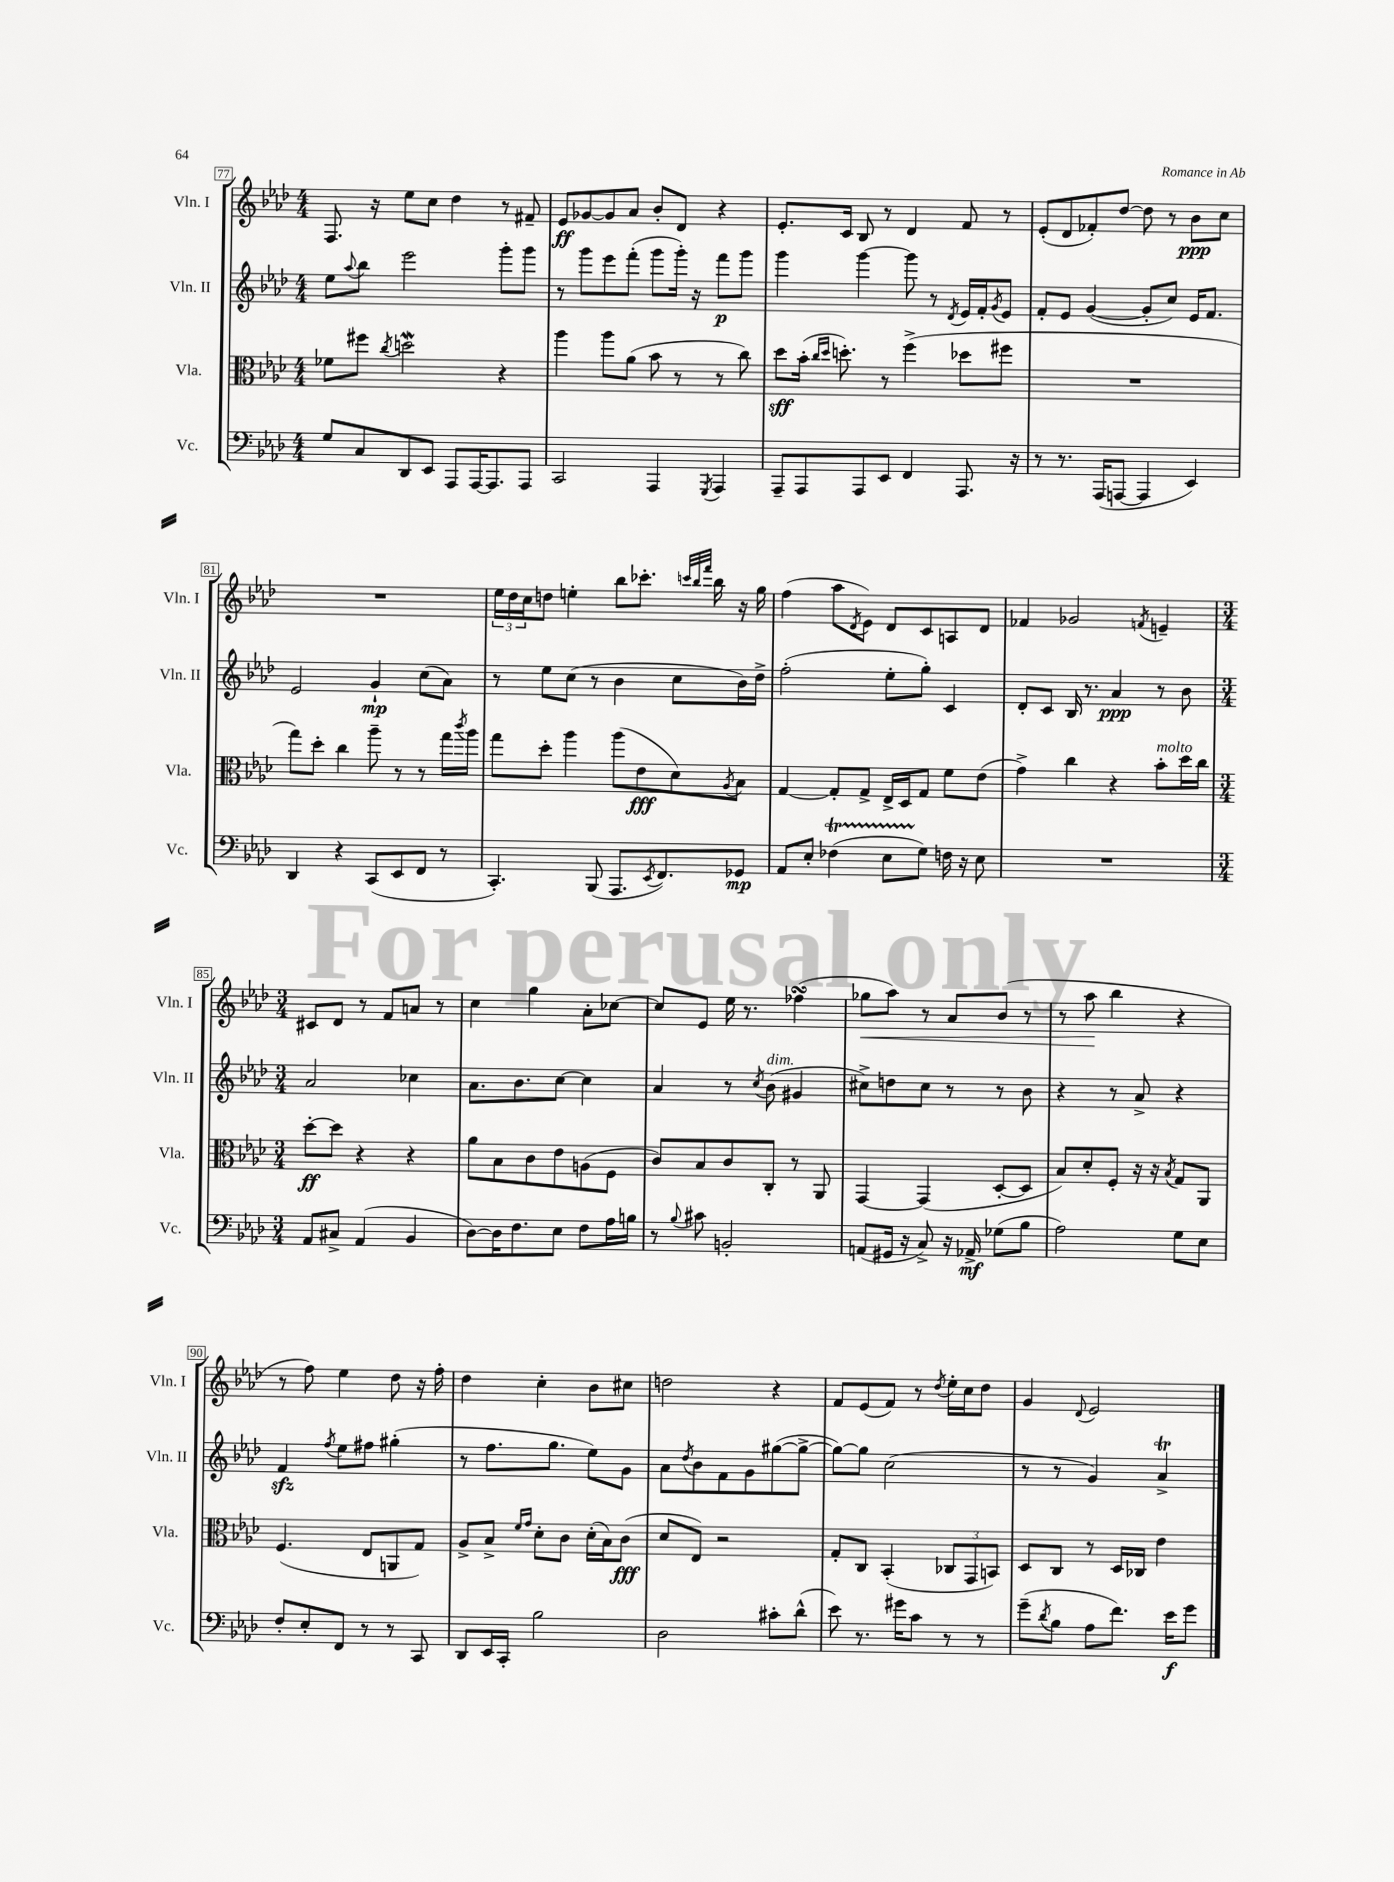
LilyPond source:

<<
\new StaffGroup <<
\new Staff = "s0" \with { instrumentName = "Vln. I" shortInstrumentName = "Vln. I" } {
    \clef treble \key aes \major \numericTimeSignature \time 4/4
    f8. r16 ees''8 c''8 des''4 r8 fis'8-- |
    ees'8\ff ges'8~ ges'8 aes'8 bes'8-. des'8 r4 |
    ees'8.-. c'16 bes8 r8 des'4 f'8 r8 |
    ees'8-.( des'8 fes'8-.) des''8~ des''8 r8 bes'8\ppp c''8 |
    R1 |
    \tuplet 3/2 { ees''16 des''16 c''16 } d''8 e''4-. bes''8 ces'''8.-. \grace { c'''32 bes''32 f'''32 } bes''16 r16 g''16 |
    f''4( aes''8 \acciaccatura { des'8 } ees'8) des'8 c'8 a8 des'8 |
    fes'4 ges'2 \acciaccatura { f'8 } e'4-- |
    \numericTimeSignature \time 3/4 cis'8 des'8 r8 f'8 a'8 r8 |
    c''4 g''4 aes'8-. ces''8~ |
    ces''8 ees'8 ees''16 r8. fes''4\turn( |
    ges''8\< aes''8) r8 aes'8 bes'8( r8 |
    r8 aes''8\! bes''4 r4 |
    r8 f''8) ees''4 des''8 r16 f''16-. |
    des''4 c''4-. bes'8 cis''8 |
    d''2 r4 |
    f'8 ees'8( f'8) r8 \acciaccatura { des''8 } ees''16-. c''16 des''8 |
    g'4 \appoggiatura { des'8 } ees'2 \bar "|." |
}
\new Staff = "s1" \with { instrumentName = "Vln. II" shortInstrumentName = "Vln. II" } {
    \clef treble \key aes \major \numericTimeSignature \time 4/4
    ees''8 \appoggiatura { aes''8 } bes''8 ees'''2 g'''8-. g'''8 |
    r8 g'''8 ees'''8 f'''8-.( g'''8 g'''16-.) r16 f'''8\p g'''8 |
    g'''4 g'''4~ g'''8 r8 \acciaccatura { des'8 } ees'16 f'16-. \acciaccatura { g'8 } ees'8 |
    f'8-. ees'8 g'4~( g'8-. c''8) ees'16 f'8. |
    ees'2 g'4-!\mp c''8( aes'8) |
    r8 ees''8 c''8( r8 bes'4 c''8 bes'16) des''16-> |
    f''2-.( ees''8-. g''8-.) c'4 |
    des'8-. c'8 bes16 r8. aes'4\ppp r8 bes'8 |
    \numericTimeSignature \time 3/4 aes'2 ces''4 |
    aes'8. bes'8. c''8~ c''4 |
    aes'4 r8 \acciaccatura { c''8 } bes'8^\markup { \italic "dim." }( gis'4 |
    cis''8->) d''8 cis''8 r8 r8 bes'8 |
    r4 r8 aes'8-> r4 |
    f'4\sfz \acciaccatura { f''8 } ees''8 fis''8 gis''4-.( |
    r8 f''8. g''8. ees''8) g'8 |
    aes'8 \acciaccatura { des''8 } bes'8 f'8 g'8 gis''8~( gis''8~-> |
    gis''8~) gis''8 c''2( |
    r8 r8 g'4) aes'4->\trill \bar "|." |
}
\new Staff = "s2" \with { instrumentName = "Vla." shortInstrumentName = "Vla." } {
    \clef alto \key aes \major \numericTimeSignature \time 4/4
    fes'8 fis''8 \acciaccatura { c''8 } d''2\mordent r4 |
    aes''4 aes''8 aes'8( bes'8 r8 r8 c''8) |
    des''8\sff bes'16-.( \grace { c''16 des''16 } d''8.-.) r8 f''4->( des''8 fis''8 |
    R1 |
    g''8) des''8-. c''4 aes''8-- r8 r8 g''16 \acciaccatura { c'''8 } aes''16 |
    g''8 des''8-. aes''4 aes''8( ees'8\fff des'8) \acciaccatura { aes8 } bes8 |
    g4~ g8-. g8-> ees16-> des16 g8 f'8 ees'8( |
    g'4->) c''4 r4 bes'8-.^\markup { \italic "molto" } des''16 c''16 |
    \numericTimeSignature \time 3/4 des''8~-.\ff des''8 r4 r4 |
    aes'8 bes8 c'8 ees'8 a8( f8 |
    c'8) bes8 c'8 c8-. r8 aes,8 |
    g,4~ g,4( des8~-. des8 |
    bes8) des'8-. f8-. r16 r16 \acciaccatura { bes8 } g8 aes,8 |
    f4.( ees8 a,8 g8) |
    aes8-> bes8-> \grace { f'16 g'16 } des'8-. c'8 des'16-.( bes16) c'8\fff( |
    des'8 ees8) r2 |
    g8-. c8 bes,4-.( \tuplet 3/2 { ces8 g,8 b,8) } |
    des8 c8 r8 des16 ces16 ees'4 \bar "|." |
}
\new Staff = "s3" \with { instrumentName = "Vc." shortInstrumentName = "Vc." } {
    \clef bass \key aes \major \numericTimeSignature \time 4/4
    g8 c8 des,8 ees,8 aes,,8 aes,,16~ aes,,8. aes,,8 |
    c,2 aes,,4 \acciaccatura { g,,8 } aes,,4 |
    aes,,8-- aes,,8 aes,,8 ees,8 f,4 aes,,8. r16 |
    r8 r8. aes,,16( a,,8~ a,,4 ees,4) |
    des,4 r4 c,8( ees,8 f,8 r8 |
    c,4.-.) bes,,8( aes,,8. \acciaccatura { ees,8 } f,8.) ges,8\mp |
    aes,8 ees8-. fes4\startTrillSpan( ees8 g8\stopTrillSpan) f16 r16 ees8 |
    R1 |
    \numericTimeSignature \time 3/4 aes,8 cis8-> aes,4( bes,4 |
    des8~) des16 f8. ees8 f8 aes16 b16 |
    r8 \appoggiatura { bes8 } cis'8 b,2-. |
    a,8( gis,16 r16 c8->) r16 aes,16->\mf ges8( bes8 |
    aes2) g8 ees8 |
    f8-. ees8-. f,8 r8 r8 c,8 |
    des,8 ees,16 c,16-. bes2 |
    des2 cis'8-. des'8-^( |
    ees'8) r8. gis'16 c'8 r8 r8 |
    g'8--( \acciaccatura { des'8 } bes8 aes8 f'8.) ees'16\f g'8 \bar "|." |
}
>>
>>
\layout { \context { \Score currentBarNumber = #77 \override BarNumber.stencil = #(make-stencil-boxer 0.1 0.3 ly:text-interface::print) } }
